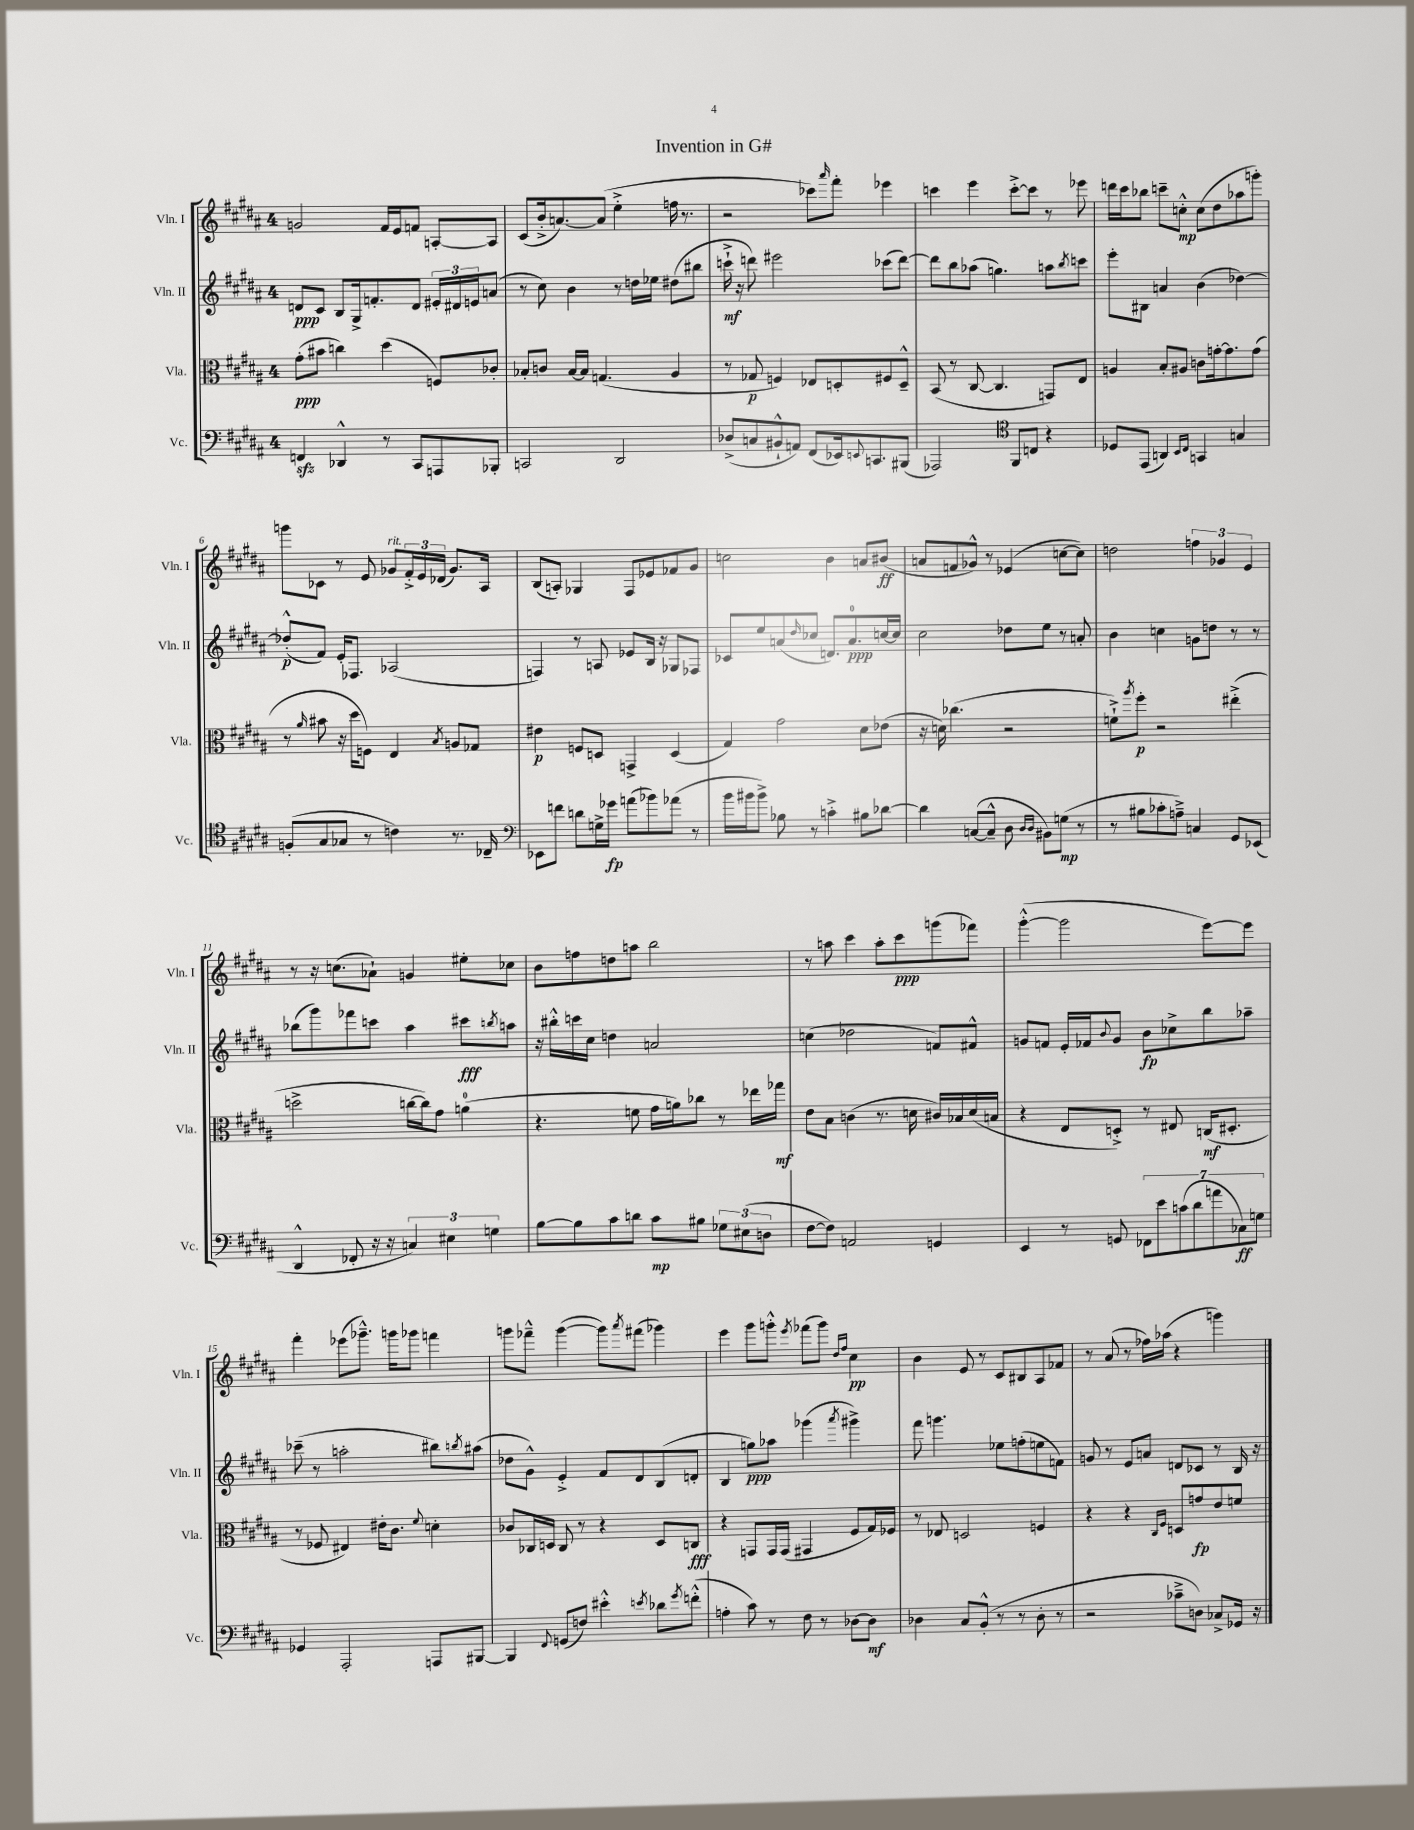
\header { title = "Invention in G#" }
<<
\new StaffGroup <<
\new Staff = "s0" \with { instrumentName = "Vln. I" shortInstrumentName = "Vln. I" } {
    \clef treble \key b \major \once \override Staff.TimeSignature.style = #'single-digit \time 4/4
    g'2 fis'16 e'16 f'8 a8~-. a8 |
    cis'8( b'16-.-> a'8.~) a'8( e''4-.-> f''16 r8. |
    r2 ces'''8) \grace { ais'''16 } fis'''8-. ees'''4 |
    c'''4 e'''4 c'''8~-.-> c'''8 r8 ees'''8 |
    d'''16 cis'''16 bes''8 c'''8-- c''8-.-^\mp c''8( dis''8 aes''8 g'''8-.) |
    g'''8 ces'8 r8 e'8 ges'8^\markup { \italic "rit." } \tuplet 3/2 { fis'16-.-> e'16 des'16( } ges'8.) ais16 |
    b8( a8-.) ges4 fis8 ees'8 fes'8 gis'8 |
    c''2 b'4 a'8 bis'8\ff( |
    a'8 f'8 ges'8-^) r8 ees'4( c''8~ c''8) |
    d''2 \tuplet 3/2 { f''4 ges'4 e'4 } |
    r8 r16 c''8.( aes'8-!) g'4 eis''8-. ces''8 |
    b'8 f''8 d''8 a''8 b''2 |
    r8 a''8 cis'''4 a''8-. cis'''8\ppp g'''8( fes'''8) |
    gis'''4~-.-^( gis'''2 e'''8~) e'''8 |
    fis'''4-. ees'''8( ges'''8.---^) g'''16 ges'''8 f'''4 |
    g'''8 fes'''8---^ g'''4~( g'''8) \acciaccatura { ais'''8 } fis'''8( ges'''4) |
    e'''4 gis'''8 g'''8-.-^ \acciaccatura { e'''8 } fes'''8( g'''8) \grace { dis''16 fis''16 } cis''4\pp |
    b'4 e'8 r8 cis'8 bis8 ais8 fes'8 |
    r8 ais'8( r8 fes''16) aes''16( r4 g'''4) \bar "|." |
}
\new Staff = "s1" \with { instrumentName = "Vln. II" shortInstrumentName = "Vln. II" } {
    \clef treble \key b \major \once \override Staff.TimeSignature.style = #'single-digit \time 4/4
    d'8\ppp cis'8 b8 gis16-> f'8.-. d'8 \tuplet 3/2 { eis'16-. dis'16 e'16 } a'8( |
    r8 cis''8) b'4 r8 d''16 ees''16 dis''8( bis''8 |
    c'''16-!->\mf r16 d'''8) eis'''2 ces'''8( d'''8~) |
    d'''8 b''8 aes''8( g''4.) a''8 \acciaccatura { b''8 } c'''8 |
    e'''8-. bis8 a'4 b'4( des''4~) |
    des''8-.-^\p( fis'8) e'16-. fes8. aes2( |
    f4) r8 a8 ees'8 b16 r16 ges8 fes8 |
    ces'8 e''8 a'8( \grace { dis''16 } ces''8 d'8.) a'8.-0\ppp c''16~ c''16 |
    cis''2 des''8 e''8 r8 a'8-. |
    b'4 c''4 g'8 d''8 r8 r8 |
    bes''8( gis'''8) fes'''8 c'''8 ais''4 cis'''8\fff \acciaccatura { b''8 } a''8 |
    r16 bis''16-.-^ c'''16 cis''16 d''4 a'2 |
    c''4( des''2 f'8) fis'8-^ |
    g'8 f'8 e'16-. fes'16 \appoggiatura { b'8 } g'8 b'8\fp ces''8-> b''8 aes''8-- |
    ces'''8--( r8 a''2-. bis''8) \acciaccatura { b''8 } ais''8( |
    des''8 gis'8-^) e'4-.-> fis'8 dis'8 b8( d'8-. |
    b4 g''8\ppp) aes''8 ges'''4( \acciaccatura { ais'''8 } gis'''4->) |
    fis'''8 g'''4. ees''8 f''8-.( e''8 f'8) |
    g'8 r8 e'8 a'8 d'8 ces'8 r8 b16 r16 \bar "|." |
}
\new Staff = "s2" \with { instrumentName = "Vla." shortInstrumentName = "Vla." } {
    \clef alto \key b \major \once \override Staff.TimeSignature.style = #'single-digit \time 4/4
    gis'8-.\ppp( bis'8 c''4) dis''4( f8) ces'8-. |
    bes8-. c'8 bes16~ bes16 g4.( ais4 |
    r8 ges8\p f4) ees8 d8-. fis8 d8---^ |
    b,8( r8 cis8~ cis4. g,8) e8 |
    a4 b8-. ais8 c'8 g'16~-. g'8. g'8( |
    r8 \grace { ais'16 } bis'8 r16 dis''16 f8) e4 \acciaccatura { b8 } a8 ges8 |
    eis'4\p f8 d8 g,4-> d4( |
    gis4) gis'2 dis'8 ees'8( |
    r16 d'16) ces''4.( r2 |
    f'8-!->) \acciaccatura { ais''8 } fis''8-.\p r2 eis''4-.->( |
    d''2-> c''16~ c''16) gis'8 a'4-0( |
    r4. f'8 gis'16 a'16) ces''8 r8 ees''16 ges''16\mf |
    e'8 b8 c'4( r8. d'16 cis'16) bes16 d'16( b16 |
    r4 e8 d8-.->) r8 eis8 c16\mf( dis8.-. |
    r8 fes8 eis4) eis'16-. cis'8. \appoggiatura { fis'8 } d'4-. |
    ces'8 ces16 d16 ces8 r8 r4 d8 c8\fff |
    r4 g,8 g,16 g,16( gis,4 fis8 gis16) fes16 |
    r8 ees8 d2 f4 |
    r4 r4 \grace { cis16 fis16 } d8 g'8\fp e'8 f'8 \bar "|." |
}
\new Staff = "s3" \with { instrumentName = "Vc." shortInstrumentName = "Vc." } {
    \clef bass \key b \major \once \override Staff.TimeSignature.style = #'single-digit \time 4/4
    f,4\sfz des,4-^ r8 cis,8 a,,8 bes,,8-. |
    c,2 dis,2 |
    des8->( c8 bis,8-!-^ a,8) fis,8( ees,16) \appoggiatura { e,8 } c,8. bis,,8( |
    aes,,2) \clef tenor fis,8 c8 r4 |
    des8 e,8( a,4) \grace { b,16 cis16 } g,4 g4 |
    f8-.( gis8 ges8 r8 c'4) r8. ces16-- |
    \clef bass ees,8 f'8 d'8 g16-> ges'16\fp a'8( bes'8) aes'8( r8 |
    b'16 bis'16 bis'8->) bes8 r8 c'4-.-> bis8 des'8~ |
    des'4 c8~( c8---^ dis8 \grace { dis16 dis16 } bis,8) g8\mp( r8 |
    r8 bis8 ces'8-. a8--->) c4 gis,8 ees,8( |
    dis,4-^ fes,8-. r16 r16 \tuplet 3/2 { c4) eis4 g4 } |
    b8~ b8 cis'8 d'8 cis'8\mp bis8 \tuplet 3/2 { ges8 eis8( d8 } |
    fis8~ fis8) a,2 g,4 |
    e,4 r8 g,8 \tuplet 7/4 { fes,8 e'8 c'8( dis'8 a'8 ces8\ff) g8 } |
    ges,4 ais,,2-. a,,8 bis,,8~ |
    bis,,4 \appoggiatura { fis,8 } g,8( f8) eis'4-.-^ \acciaccatura { e'8 } des'8 \acciaccatura { gis'8 } f'8-.-^( |
    a4-. cis'8) r8 fis8 r8 des8~ des8\mf |
    des4 cis8 b,8-.-^( r8 r8 des8-. r8 |
    r2 ces'8---> d8) ces8-> ges,16 r16 \bar "|." |
}
>>
>>
